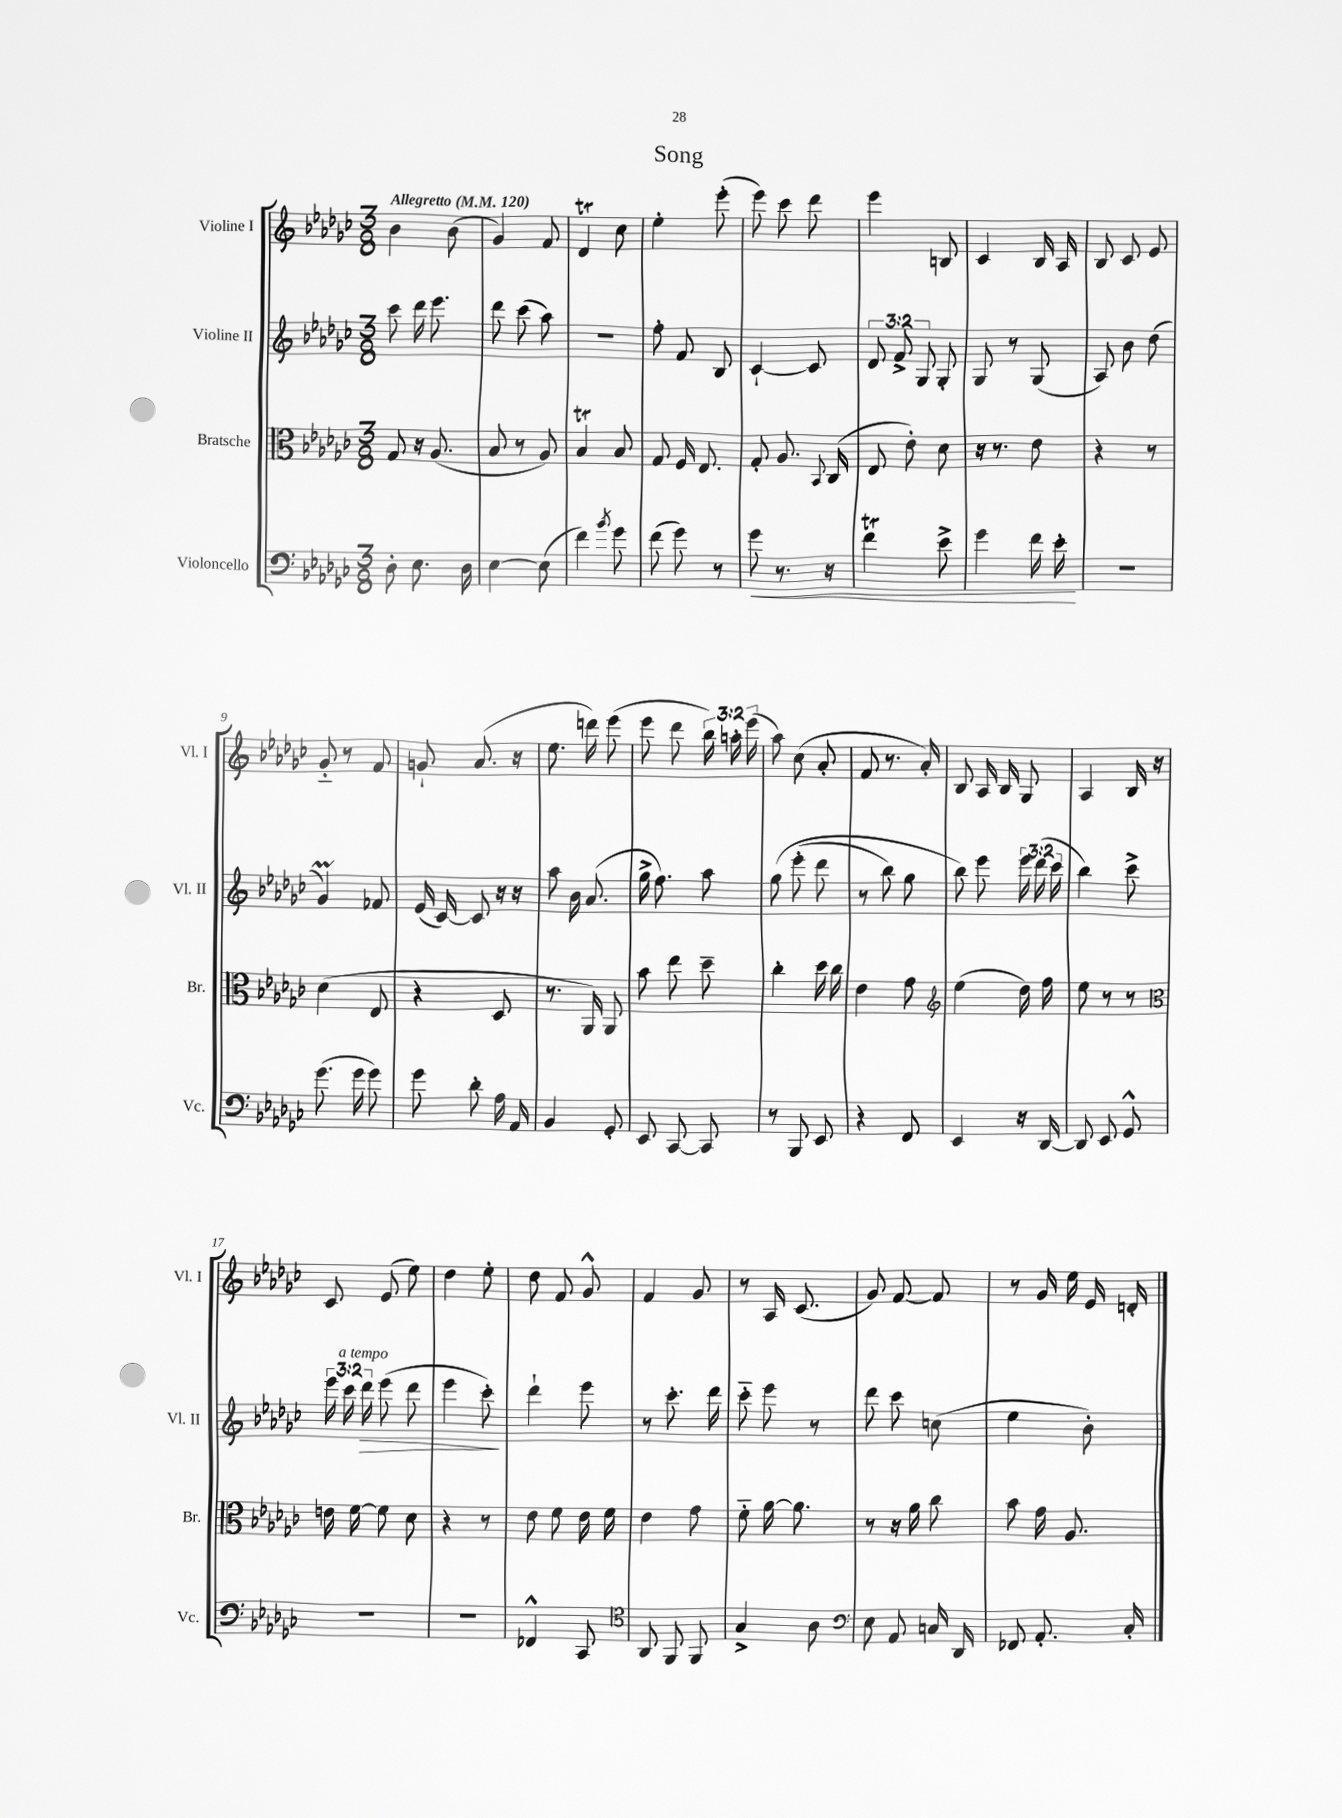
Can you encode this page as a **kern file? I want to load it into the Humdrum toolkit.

**kern	**kern	**kern	**kern
*staff4	*staff3	*staff2	*staff1
*clefF4	*clefC3	*clefG2	*clefG2
*k[b-e-a-d-g-c-]	*k[b-e-a-d-g-c-]	*k[b-e-a-d-g-c-]	*k[b-e-a-d-g-c-]
*M3/8	*M3/8	*M3/8	*M3/8
*MM120	*MM120	*MM120	*MM120
8D-'	8G-	8ccc-	4b-
8.E-	16r	16ddd-	.
.	(8.A-	8.eee-	.
.	.	.	(8b-
16D-	.	.	.
=	=	=	=
[4E-	8B-	8ddd-	4g-)
.	8r	(8ccc-	.
(8E-]	8A-)	8aa-)	8f
=	=	=	=
4f)	4B-	4.r	4d-
8qb-	.	.	.
8g-	8B-	.	8cc-
=	=	=	=
(8f	8G-	8ff'	4ee-'
8g-)	16F	8f	.
.	8.E-	.	.
8r	.	8B-	(8eee-'
=	=	=	=
8g-	8G-'	[4c-`	8eee-)
8.r	8.A-	.	8ccc-
.	.	8c-]	8ddd-
.	8qqBB-	.	.
16r	(16C-	.	.
=	=	=	=
4f	8E-	12d-	4eee-
.	.	12f^	.
.	8e-')	.	.
.	.	12G-	.
8e-^	8d-	8G-'	8B
=	=	=	=
4g-	16r	8G-	4c-
.	8.r	.	.
.	.	8r	.
16f	8e-	(8G-	16B-
16e-'	.	.	16A-
=	=	=	=
4.r	4r	8A-)	8B-
.	.	8b-	8c-
.	8r	(8dd-	8e-
=	=	=	=
(8.g-	(4d-	4g-)	8g-'~
.	.	.	8r
16g-	.	.	.
8g-)	8E-	8f-	8f
=	=	=	=
8g-	4r	(16e-	8g`
.	.	[16c-)	.
8d-'	.	8c-]	(8.a-
16A-	8D-	16r	.
16AA-	.	16r	16r
=	=	=	=
4BB-	8.r	8aa-	8.ee-
.	.	16b-	.
.	16AA-)	(8.a-	16ddd)
8GG-'	8AA-	.	(8eee-
=	=	=	=
8EE-	8b-	16gg-^	8eee-
.	.	8.ff)	.
[8CC-	8ee-	.	8ddd-
8CC-]	8dd-~	8aa-	24bb-)
.	.	.	24aa'
.	.	.	(24eee-
=	=	=	=
8r	4cc-'	&(8gg-	8aa-)
8BBB-	.	(8eee-'	(8cc-
8EE-	16dd-	8ddd-	8a-'
.	16cc-	.	.
=	=	=	=
4r	4e-	8r	8f
.	.	8bb-)	8.r
8FF	8g-	8gg-	.
.	.	.	16a-')
=	=	=	=
*	*clefG2	*	*
4EE-	(4ee-	8bb-&)	8B-
.	.	8eee-	16A-
.	.	.	16B-
16r	16dd-)	24eee-	8G-
.	.	(24ddd-	.
[16DD-	16ff	.	.
.	.	24ccc-	.
=	=	=	=
8DD-]	8ee-	4bb-)	4A-
8EE-	8r	.	.
8GG-^^	8r	8ccc-^	16B-
.	.	.	16r
=	=	=	=
*	*clefC3	*	*
4.r	16e	24eee-	8c-
.	.	24ccc-	.
.	[16f	.	.
.	.	24ddd-	.
.	8f]	(8eee-	(8e-
.	8d-	8ddd-	8ee-)
=	=	=	=
4.r	4r	4eee-	4dd-
.	8r	8ccc-')	8ee-'
=	=	=	=
4FF-^^	8e-	4ddd-`	8dd-
.	8f	.	8f
8CC-	16e-	8eee-	8g-^^
.	16f	.	.
=	=	=	=
*clefC4	*	*	*
8AA-	4e-	8r	4f
8FF	.	8.ccc-'	.
8FF	8g-	.	8g-
.	.	16ddd-	.
=	=	=	=
4G-^	8f'~	8ccc-'~	8r
.	[16a-	8eee-	16A-
.	8.a-]	.	(8.c-
8A-	.	8r	.
=	=	=	=
*clefF4	*	*	*
8E-	8r	8ddd-	8g-)
8AA-	16r	8ccc-	[8f
.	16a-	.	.
16C	8cc-	(8cc	8f]
16DD-	.	.	.
=	=	=	=
8FF-	8b-	4ee-	8r
8.AA-'	16g-	.	16g-
.	8.A-	.	16ee-
.	.	8b-')	16e-
16C-'	.	.	16d'
==	==	==	==
*-	*-	*-	*-
